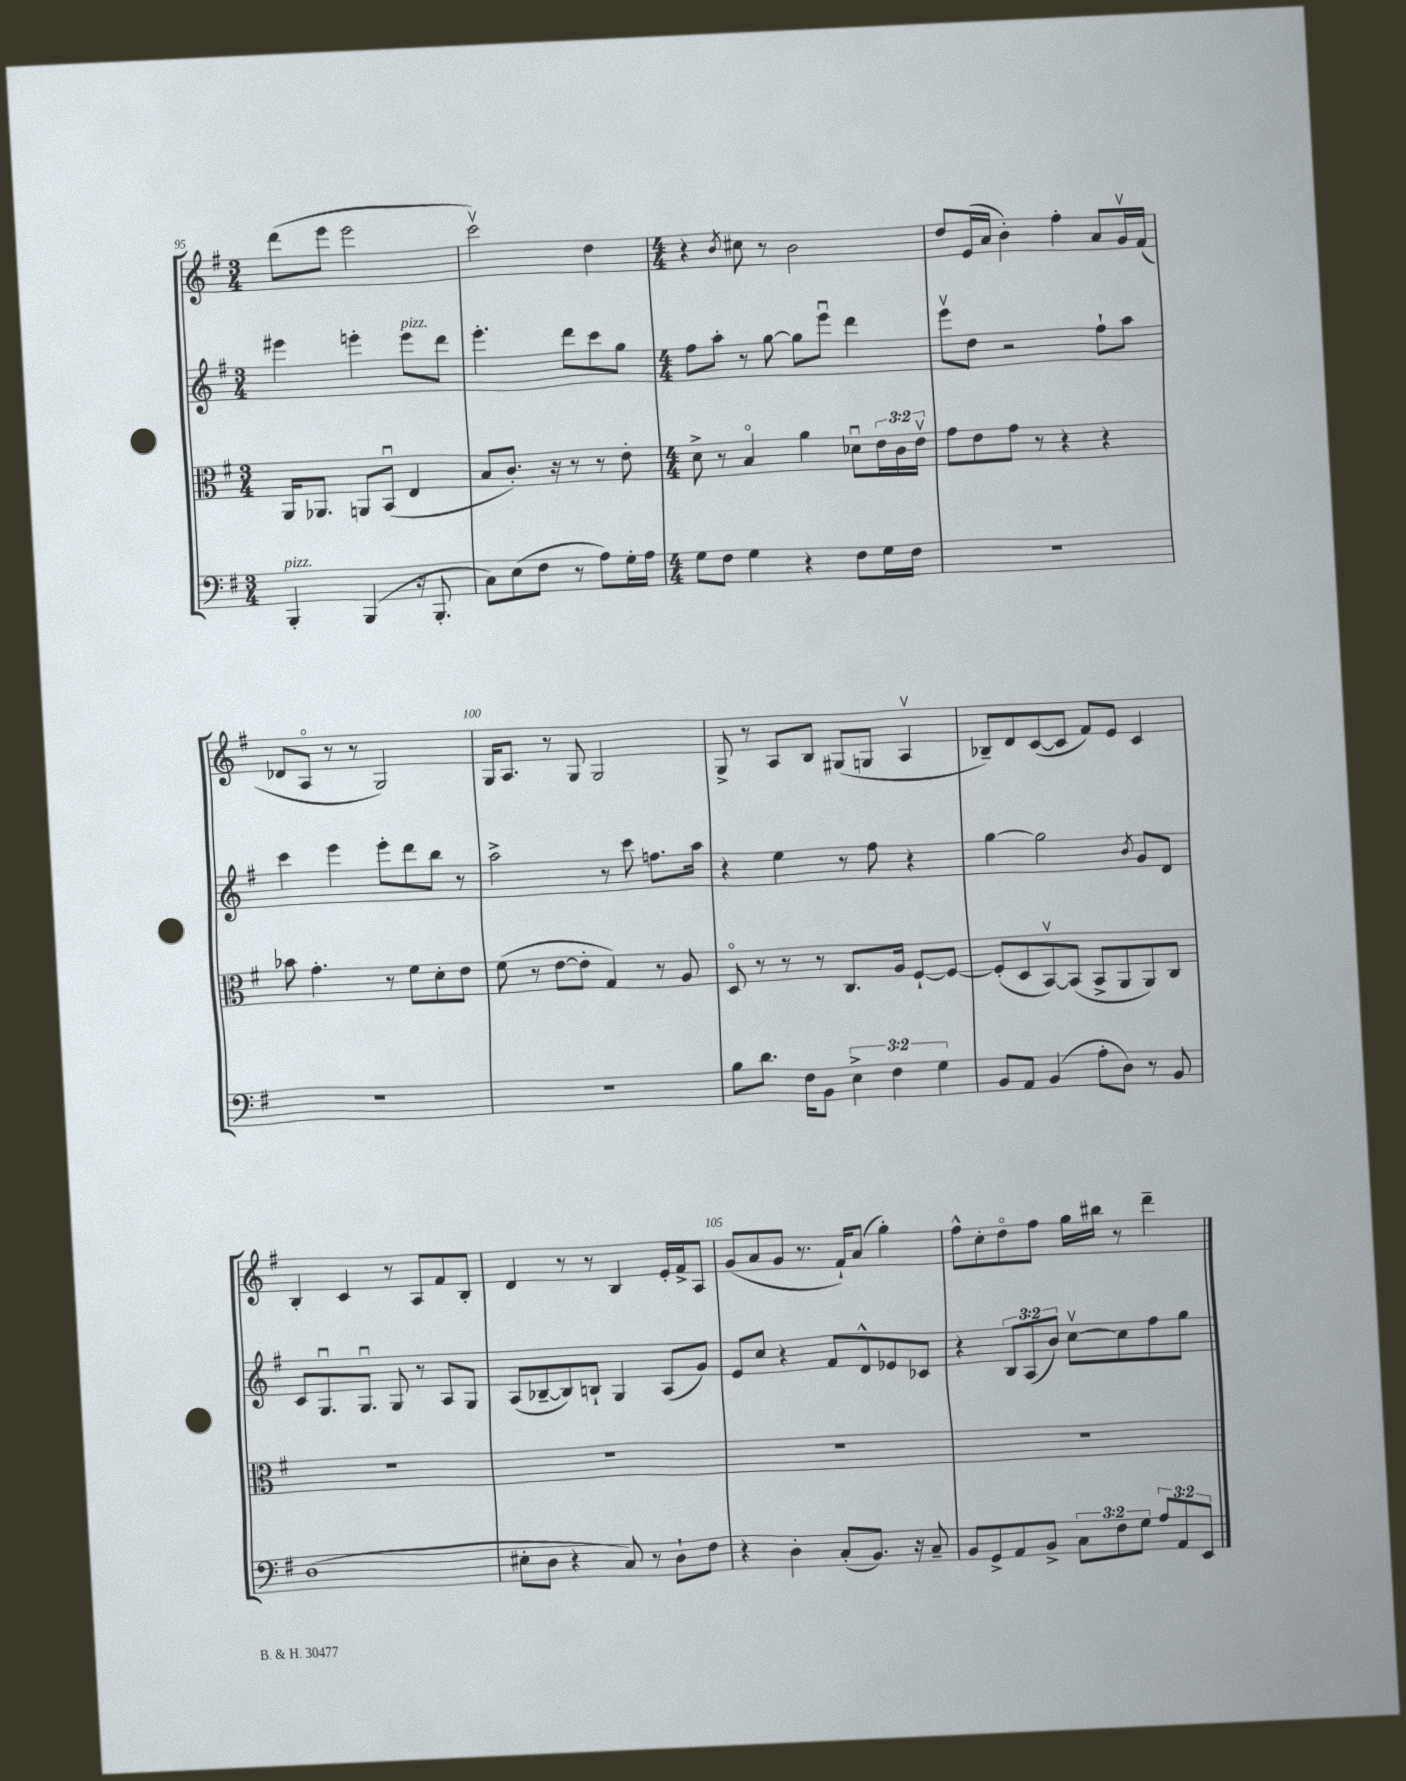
<<
\new StaffGroup <<
\new Staff = "s0" {
    \clef treble \key g \major \numericTimeSignature \time 3/4
    d'''8( e'''8 e'''2 |
    c'''2\upbow) d''4 |
    \numericTimeSignature \time 4/4 r4 \acciaccatura { b'8 } cis''8 r8 b'2 |
    d''8 e'16( a'16 b'4-.) fis''4-. a'8 g'16\upbow fis'16( |
    des'8 a8\flageolet r8 r8 g2) |
    g16 a8. r8 g8 g2 |
    g8-> r8 a8 b8 gis8( g8 a4\upbow |
    bes8--) d'8 c'8~( c'8 fis'8) e'8 c'4 |
    b4-. c'4 r8 a8 fis'8 b8-. |
    d'4 r8 r8 b4 e'16-. fis'16-> a8 |
    g'8( a'8 g'8 r8. fis'16-!) a'8( g''4-.) |
    fis''8-^ c''8-. d''8\flageolet fis''8 g''16 bis''16 r8 d'''4-- \bar "|." |
}
\new Staff = "s1" {
    \clef treble \key g \major \numericTimeSignature \time 3/4 \override Staff.TupletNumber.text = #tuplet-number::calc-fraction-text
    eis'''4 e'''4-. e'''8^\markup { \italic "pizz." } d'''8 |
    e'''4.-. d'''8 c'''8 g''8 |
    \numericTimeSignature \time 4/4 fis''8 a''8-. r8 g''8~ g''8 e'''8\downbow d'''4 |
    e'''8\upbow d''8 r2 fis''8-! a''8 |
    c'''4 e'''4 e'''8-. d'''8 b''8 r8 |
    a''2-> r8 c'''8 f''8. a''16 |
    r4 e''4 r8 fis''8 r4 |
    g''4~ g''2 \acciaccatura { b'8 } g'8 d'8 |
    c'8 g8.\downbow g8.\downbow g8 r8 a8 g8 |
    a8( bes8~-- bes8) b8-! g4 a8( g'8) |
    e'8 c''8 r4 fis'8 d'8-^ ees'8 ces'8 |
    r4 \tuplet 3/2 { b8 a8( b'8) } c''8~\upbow c''8 fis''8 g''8 \bar "|." |
}
\new Staff = "s2" {
    \clef alto \key g \major \numericTimeSignature \time 3/4 \override Staff.TupletNumber.text = #tuplet-number::calc-fraction-text
    a,16 aes,8. a,8 b,8\downbow( e4 |
    b8 c'8.-.) r16 r8 r8 e'8-. |
    \numericTimeSignature \time 4/4 d'8-> r8 b4\flageolet a'4 des'8\downbow \tuplet 3/2 { e'16 c'16 e'16\upbow } |
    g'8 e'8 g'8 r8 r4 r4 |
    bes'8 g'4.-. r8 fis'8 d'8-. e'8 |
    fis'8( r8 e'8~ e'8-. g4) r8 a8 |
    d8\flageolet r8 r8 r8 c8. a16 fis8~-! fis8~ |
    fis8-.( d8 b,8~\upbow) b,8( b,8-> a,8 a,8) c8 |
    R1 |
    R1 |
    R1 |
    R1 \bar "|." |
}
\new Staff = "s3" {
    \clef bass \key g \major \numericTimeSignature \time 3/4 \override Staff.TupletNumber.text = #tuplet-number::calc-fraction-text
    b,,4-.^\markup { \italic "pizz." } b,,4( r16 b,,8.-. |
    c8) e8( fis8 r8 a8) g16-. a16 |
    \numericTimeSignature \time 4/4 g8 fis8 g4 r4 fis8 g16 fis16 |
    R1 |
    R1 |
    R1 |
    b8 d'8. fis16 b,8 \tuplet 3/2 { e4-> fis4 g4 } |
    b,8 a,8 b,4( a8-. d8) r8 b,8 |
    d1( |
    eis8-. d8 r4 c8) r8 d8-! fis8 |
    r4 d4-. c8-.( b,8.) r16 c8-- |
    b,8 g,8-> a,8 b,8-> \tuplet 3/2 { c8 fis8 g8 } \tuplet 3/2 { a8 a,8 e,8 } \bar "|." |
}
>>
>>
\layout { \context { \Score currentBarNumber = #95 \override BarNumber.break-visibility = ##(#f #t #t) barNumberVisibility = #(every-nth-bar-number-visible 5) } }
